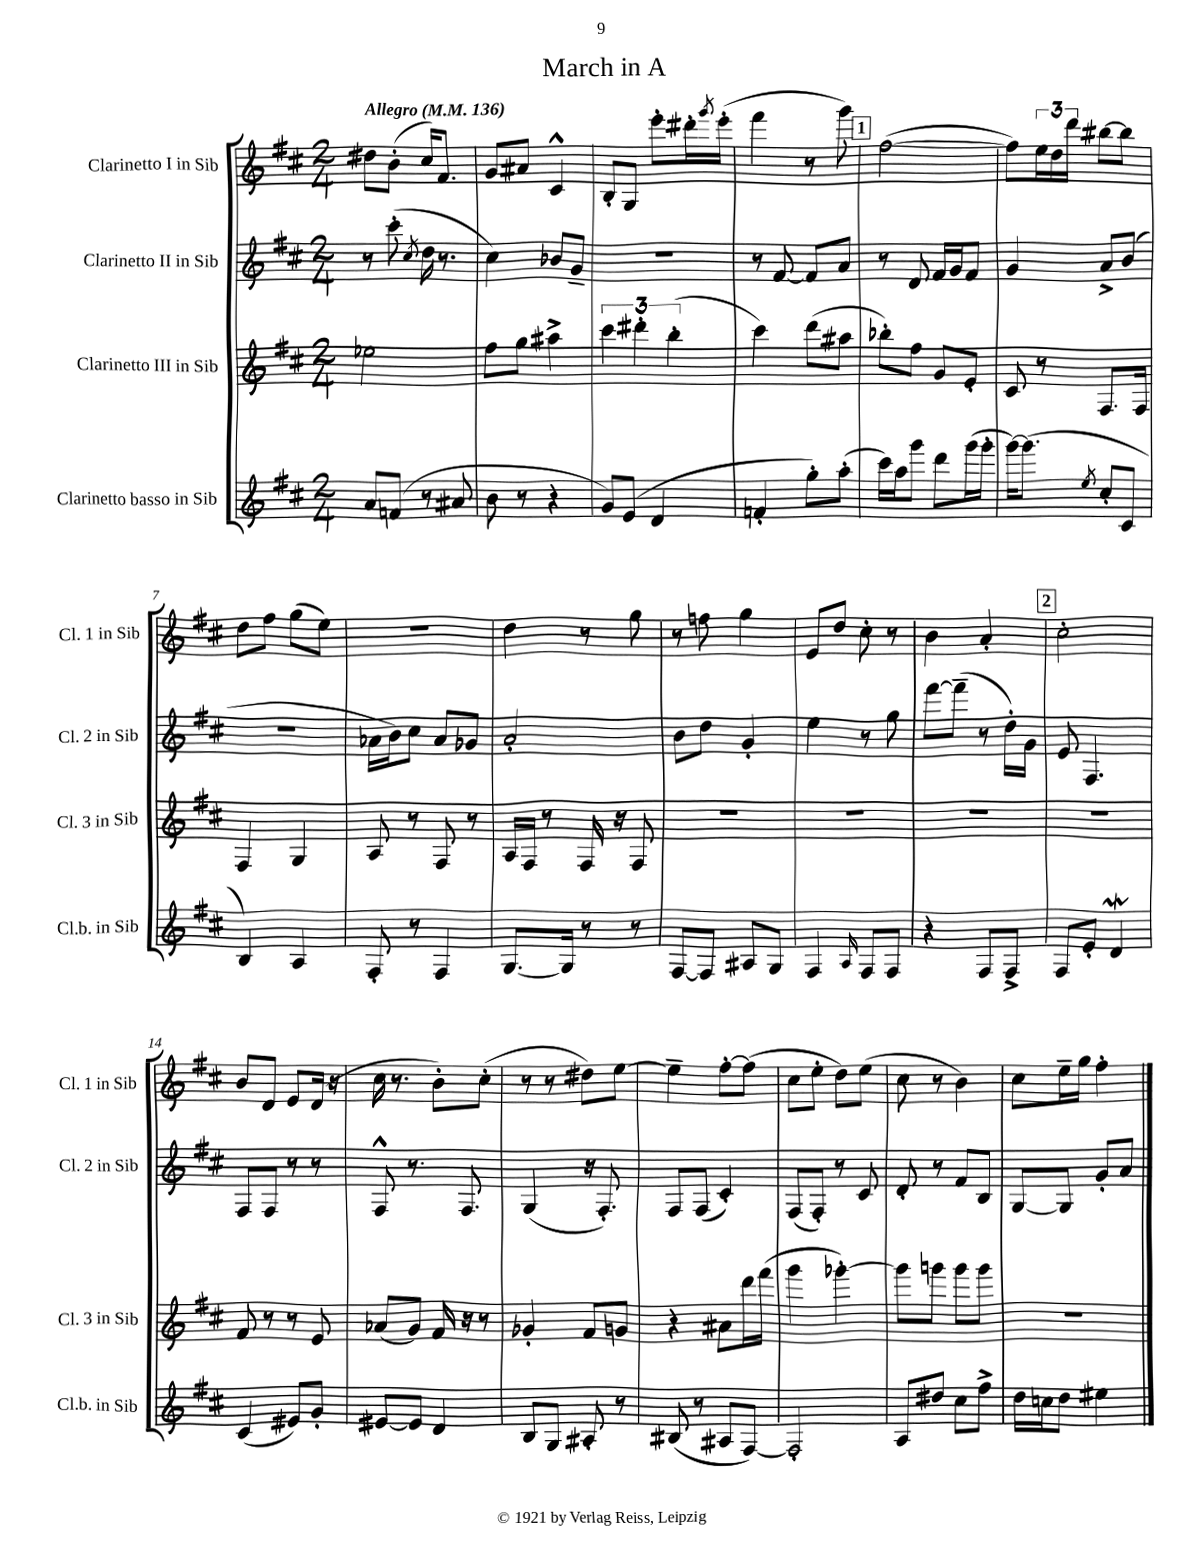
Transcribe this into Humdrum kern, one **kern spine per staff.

**kern	**kern	**kern	**kern
*part4	*part3	*part2	*part1
*staff4	*staff3	*staff2	*staff1
*I"Clarinetto basso in Sib	*I"Clarinetto III in Sib	*I"Clarinetto II in Sib	*I"Clarinetto I in Sib
*I'Cl.b. in Sib	*I'Cl. 3 in Sib	*I'Cl. 2 in Sib	*I'Cl. 1 in Sib
*clefG2	*clefG2	*clefG2	*clefG2
*k[f#c#]	*k[f#c#]	*k[f#c#]	*k[f#c#]
*M2/4	*M2/4	*M2/4	*M2/4
*MM136	*MM136	*MM136	*MM136
=1	=1	=1	=1
!	!	!	!LO:TX:a:B:t=Allegro
8a/L	2ee-X\	8r	8dd#X\L
(8fn/J	.	(8ccc#'\	(8b'\J
.	.	8qcc#/	.
8r	.	16dd\	16cc#/KL)
.	.	8.r	8.f#/J
8a#X/	.	.	.
=2	=2	=2	=2
8b\	8ff#\L	4cc#\)	8g/L
8r	8gg\J	.	8a#X/J
4r	4aa#X^\	8b-X/L	4c#^^/
.	.	8g~/J	.
=3	=3	=3	=3
8g/L)	6ccc#\	2r	8B'/L
(8e/J	.	.	8G/J
.	6ddd#X'\	.	.
4d/	.	.	8eee'\L
.	(6bb'\	.	.
.	.	.	16ddd#X'\L
.	.	.	8qggg/
.	.	.	(16eee'\JJ
=4	=4	=4	=4
4fn'/	4ccc#\)	8r	4fff#\
.	.	[8f#/	.
8gg'\L)	(8ddd\L	8f#/L]	8r
(8aa'\J	8aa#X\J	8a/J	8ggg\)
!!LO:REH:place=s1:t=1
=5	=5	=5	=5
16ccc#\LL)	8bb-X'\L)	8r	([2ff#\
16aa\J	.	.	.
8ggg\J	8ff#\J	8d/	.
8ddd\L	8g/L	16f#/LL	.
.	.	16g/J	.
(16ggg\L	8e'/J	8f#/J	.
16ggg'\JJ	.	.	.
=6	=6	=6	=6
[16ggg\KL)	8c#/	4g/	8ff#\L])
(8.ggg\J]	.	.	.
.	8r	.	24ee\L
.	.	.	24dd\
.	.	.	24ddd\JJ
8qee/	.	.	.
8cc#'/L	8.F#/L	8a^/L	[8bb#X\L
8c#/J	.	(8b/J	8bb#\J]
.	16F#/Jk	.	.
!!LO:LB:g=z
=7	=7	=7	=7
4B/)	4F#/	2r	8dd\L
.	.	.	8ff#\J
4A/	4G/	.	(8gg\L
.	.	.	8ee\J)
=8	=8	=8	=8
8F#'/	8A/	16a-X\LL	2r
.	.	16b\J)	.
8r	8r	8cc#\J	.
4F#/	8F#/	8a-/L	.
.	8r	8g-X/J	.
=9	=9	=9	=9
[8.G/L	16A/LL	2a'/	4dd\
.	16F#/JJ	.	.
.	8r	.	.
16G/Jk]	.	.	.
8r	16F#/	.	8r
.	16r	.	.
8r	8F#/	.	8gg\
=10	=10	=10	=10
[8F#/L	2r	8b\L	8r
8F#/J]	.	8dd\J	8ffn\
8A#X/L	.	4g'/	4gg\
8G/J	.	.	.
=11	=11	=11	=11
4F#/	2r	4ee\	8e/L
.	.	.	8dd/J
16qqA/	.	.	.
8F#/L	.	8r	8cc#'\
8F#/J	.	8gg\	8r
=12	=12	=12	=12
4r	2r	[8fff#\L	4b\
.	.	(8fff#~\J]	.
8F#/L	.	8r	4a'/
8F#^/J	.	16dd'\LL)	.
.	.	16g\JJ	.
!!LO:REH:place=s1:t=2
=13	=13	=13	=13
8F#/L	2r	8e/	2cc#'\
8e'/J	.	4.F#/	.
4dw/	.	.	.
!!LO:LB:g=z
=14	=14	=14	=14
(4c#/	8f#/	8F#/L	8b/L
.	8r	8F#/J	8d/J
8e#X/L)	8r	8r	8e/L
8g'/J	8e/	8r	(16d/Jk
.	.	.	16r
=15	=15	=15	=15
[8e#X/L	(8a-X/L	8F#^^/	16cc#\
.	.	.	8.r
8e#/J]	8g/J)	8.r	.
4d/	16f#/	.	8b'\L)
.	16r	8.F#/	.
.	8r	.	(8cc#'\J
=16	=16	=16	=16
8B/L	4g-X'/	(4G/	8r
8G/J	.	.	8r
8A#X'/	8f#/L	16r	8dd#X\L)
.	.	8.F#'/)	.
8r	8gn/J	.	[8ee\J
=17	=17	=17	=17
(8B#X/	4r	8F#/L	4ee~\]
8r	.	(8F#/J	.
8A#X/L	8a#X\L	4c#'/)	[8ff#'\L
[8F#/J)	16ddd\L	.	(8ff#\J]
.	(16fff#\JJ	.	.
=18	=18	=18	=18
2F#'/]	4ggg\	(8F#/L	8cc#\L
.	.	8F#'/J)	8ee'\J
.	[4ggg-X'\)	8r	8dd\L)
.	.	8c#/	(8ee\J
=19	=19	=19	=19
8A/L	8ggg-\L]	8d'/	8cc#\
8dd#X/J	8gggn\J	8r	8r
8cc#\L	8ggg\L	8f#/L	4b\)
8ff#^\J	8ggg\J	8B/J	.
=20	=20	=20	=20
16dd\LL	2r	[8G/L	8cc#\L
16ccn\J	.	.	.
8dd\J	.	8G/J]	16ee~\L
.	.	.	16gg\JJ
4ee#X\	.	8g'/L	4ff#'\
.	.	8a/J	.
==	==	==	==
*-	*-	*-	*-
